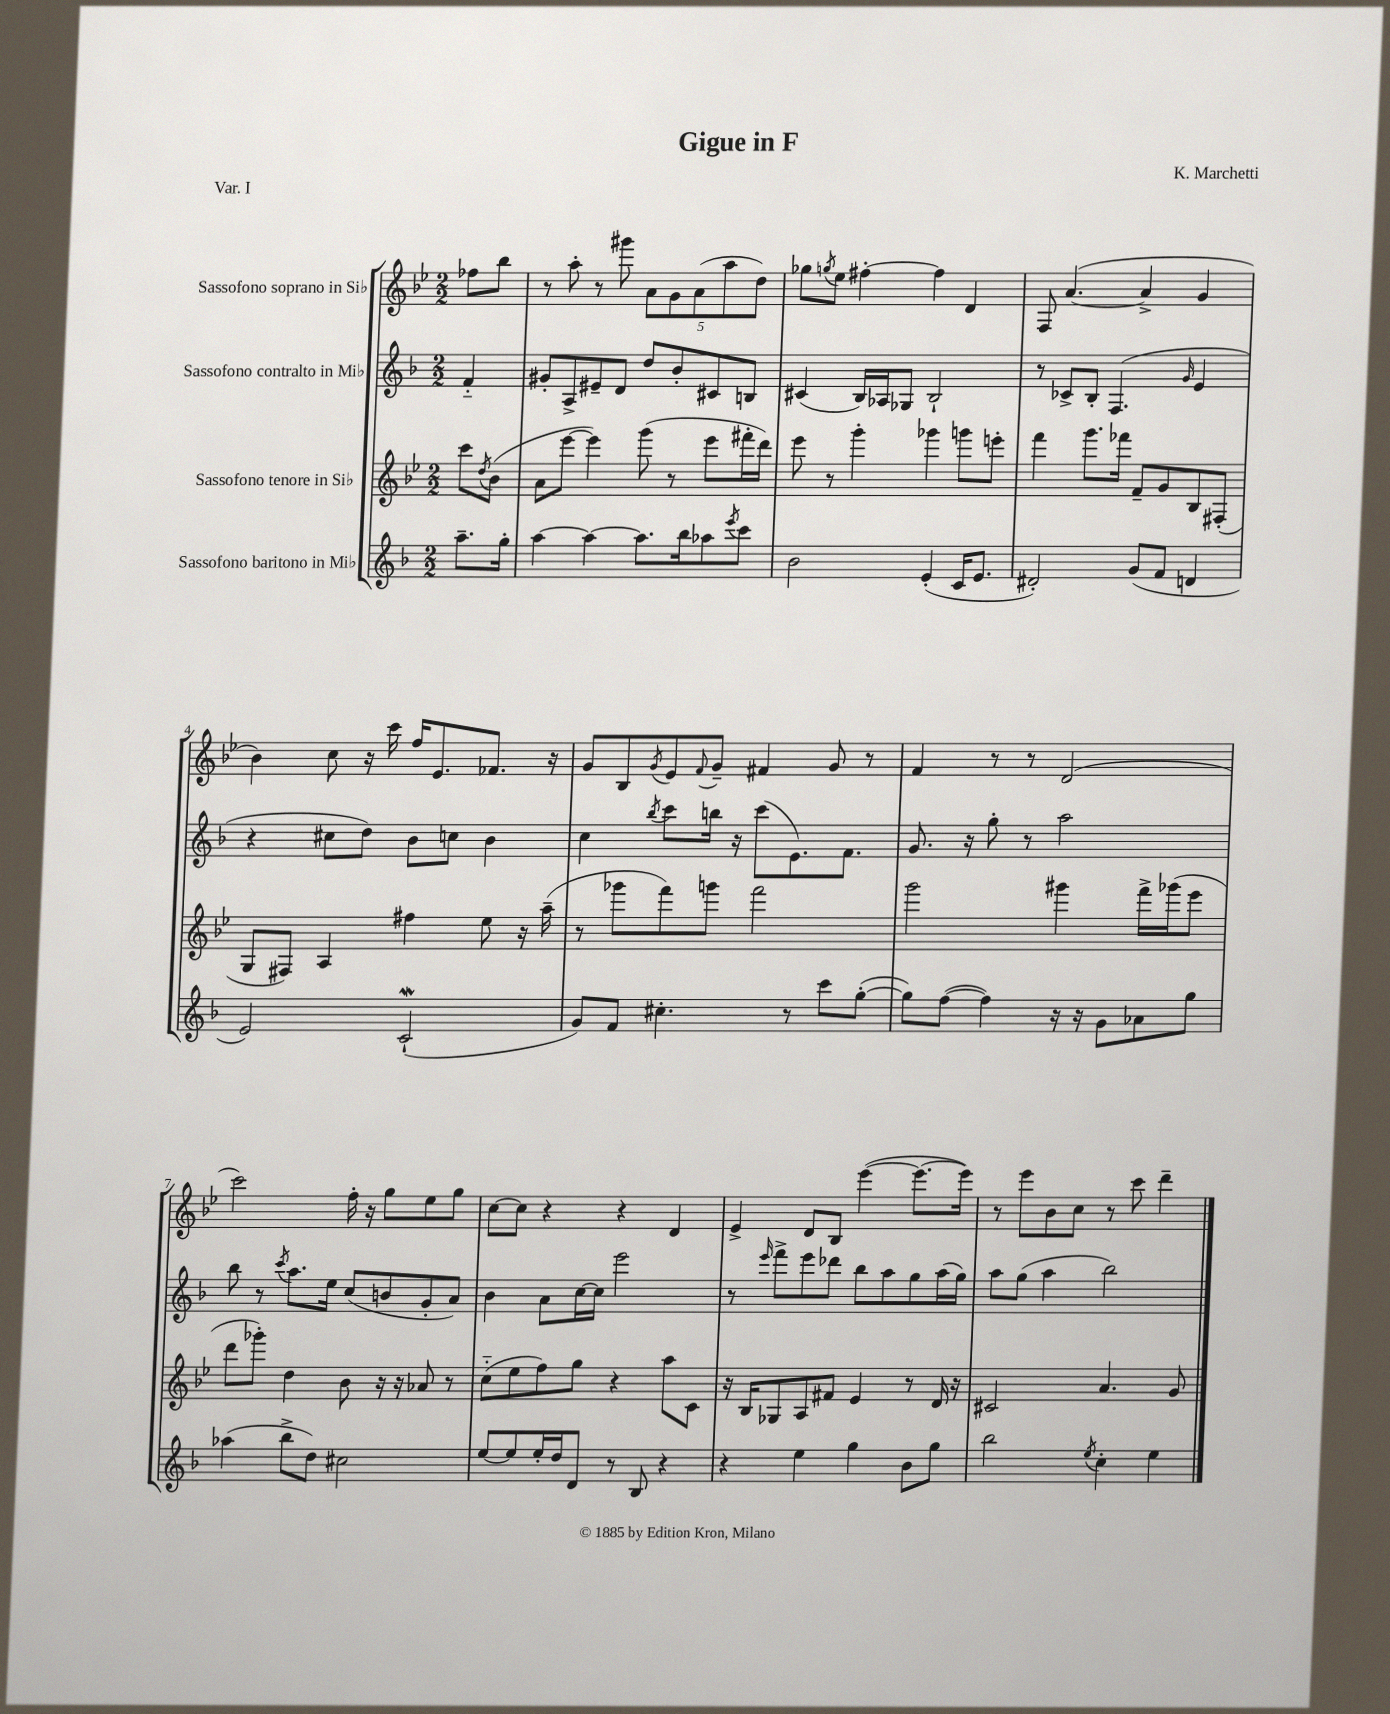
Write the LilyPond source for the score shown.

\header { title = "Gigue in F" composer = "K. Marchetti" piece = "Var. I" }
<<
\new StaffGroup <<
\new Staff = "s0" \with { instrumentName = "Sassofono soprano in Sib" } {
    \clef treble \key bes \major \numericTimeSignature \time 2/2 \partial 4
    fes''8 bes''8 |
    r8 a''8-. r8 gis'''8 \tuplet 5/4 { a'8 g'8 a'8( a''8 d''8) } |
    ges''8 \acciaccatura { g''8 } ees''8 fis''4~-. fis''4 d'4 |
    f8 a'4.~( a'4-> g'4 |
    bes'4) c''8 r16 c'''16 f''16 ees'8. fes'8. r16 |
    g'8 bes8 \acciaccatura { g'8 } ees'8 \appoggiatura { f'8 } g'8-- fis'4 g'8 r8 |
    f'4 r8 r8 d'2( |
    c'''2) f''16-. r16 g''8 ees''8 g''8 |
    c''8~ c''8 r4 r4 d'4 |
    ees'4-> d'8 bes8 ees'''4~( ees'''8.~ ees'''16) |
    r8 ees'''8 bes'8 c''8 r8 c'''8 d'''4-- \bar "|." |
}
\new Staff = "s1" \with { instrumentName = "Sassofono contralto in Mib" } {
    \clef treble \key f \major \numericTimeSignature \time 2/2 \partial 4
    f'4-_ |
    gis'8-. a8-> eis'8-- d'8 d''8 bes'8-. cis'8 b8 |
    cis'4( bes16) aes16 ges8 bes2-! |
    r8 ces'8-> bes8-. f4.( \grace { g'16 } e'4 |
    r4 cis''8 d''8) bes'8 c''8 bes'4 |
    c''4 \acciaccatura { bes''8 } c'''8 b''16 r16 c'''8( e'8.) f'8. |
    g'8. r16 g''8-. r8 a''2 |
    bes''8 r8 \acciaccatura { c'''8 } a''8. e''16 c''8( b'8 g'8-. a'8) |
    bes'4 a'8 c''16~ c''16 e'''2 |
    r8 \grace { e'''16 } f'''8-> e'''8 des'''8 bes''8 a''8 g''8 a''16( g''16) |
    a''8 g''8( a''4 bes''2) \bar "|." |
}
\new Staff = "s2" \with { instrumentName = "Sassofono tenore in Sib" } {
    \clef treble \key bes \major \numericTimeSignature \time 2/2 \partial 4
    c'''8 \acciaccatura { d''8 } bes'8( |
    a'8 ees'''8~ ees'''4) g'''8( r8 ees'''8 fis'''16-. d'''16) |
    ees'''8 r8 g'''4-. ges'''4 g'''8 e'''8-. |
    f'''4 g'''8. fes'''16 f'8-- g'8 bes8 fis8-.( |
    g8 fis8) a4 fis''4 ees''8 r16 a''16--( |
    r8 ges'''8 f'''8) g'''8 f'''2 |
    g'''2 gis'''4 f'''16-> ges'''16( ees'''8 |
    d'''8 ges'''8-.) d''4 bes'8 r16 r16 aes'8 r8 |
    c''8-_( ees''8 f''8) g''8 r4 a''8 c'8 |
    r16 bes16 ges8 a8 fis'8 ees'4 r8 d'16 r16 |
    cis'2 a'4. g'8 \bar "|." |
}
\new Staff = "s3" \with { instrumentName = "Sassofono baritono in Mib" } {
    \clef treble \key f \major \numericTimeSignature \time 2/2 \partial 4
    a''8.-- g''16-. |
    a''4~ a''4~ a''8. bes''16 aes''8 \acciaccatura { e'''8 } c'''8 |
    bes'2 e'4-.( c'16 e'8. |
    dis'2-.) g'8( f'8 d'4 |
    e'2) c'2-!\mordent( |
    g'8) f'8 cis''4.-. r8 c'''8 g''8~-.( |
    g''8) f''8~( f''4) r16 r16 g'8 aes'8 g''8 |
    aes''4( bes''8-> d''8) cis''2 |
    e''8~ e''8 e''16-. d''16 d'8 r8 bes8 r4 |
    r4 e''4 g''4 bes'8 g''8 |
    bes''2 \acciaccatura { e''8 } c''4-. e''4 \bar "|." |
}
>>
>>
